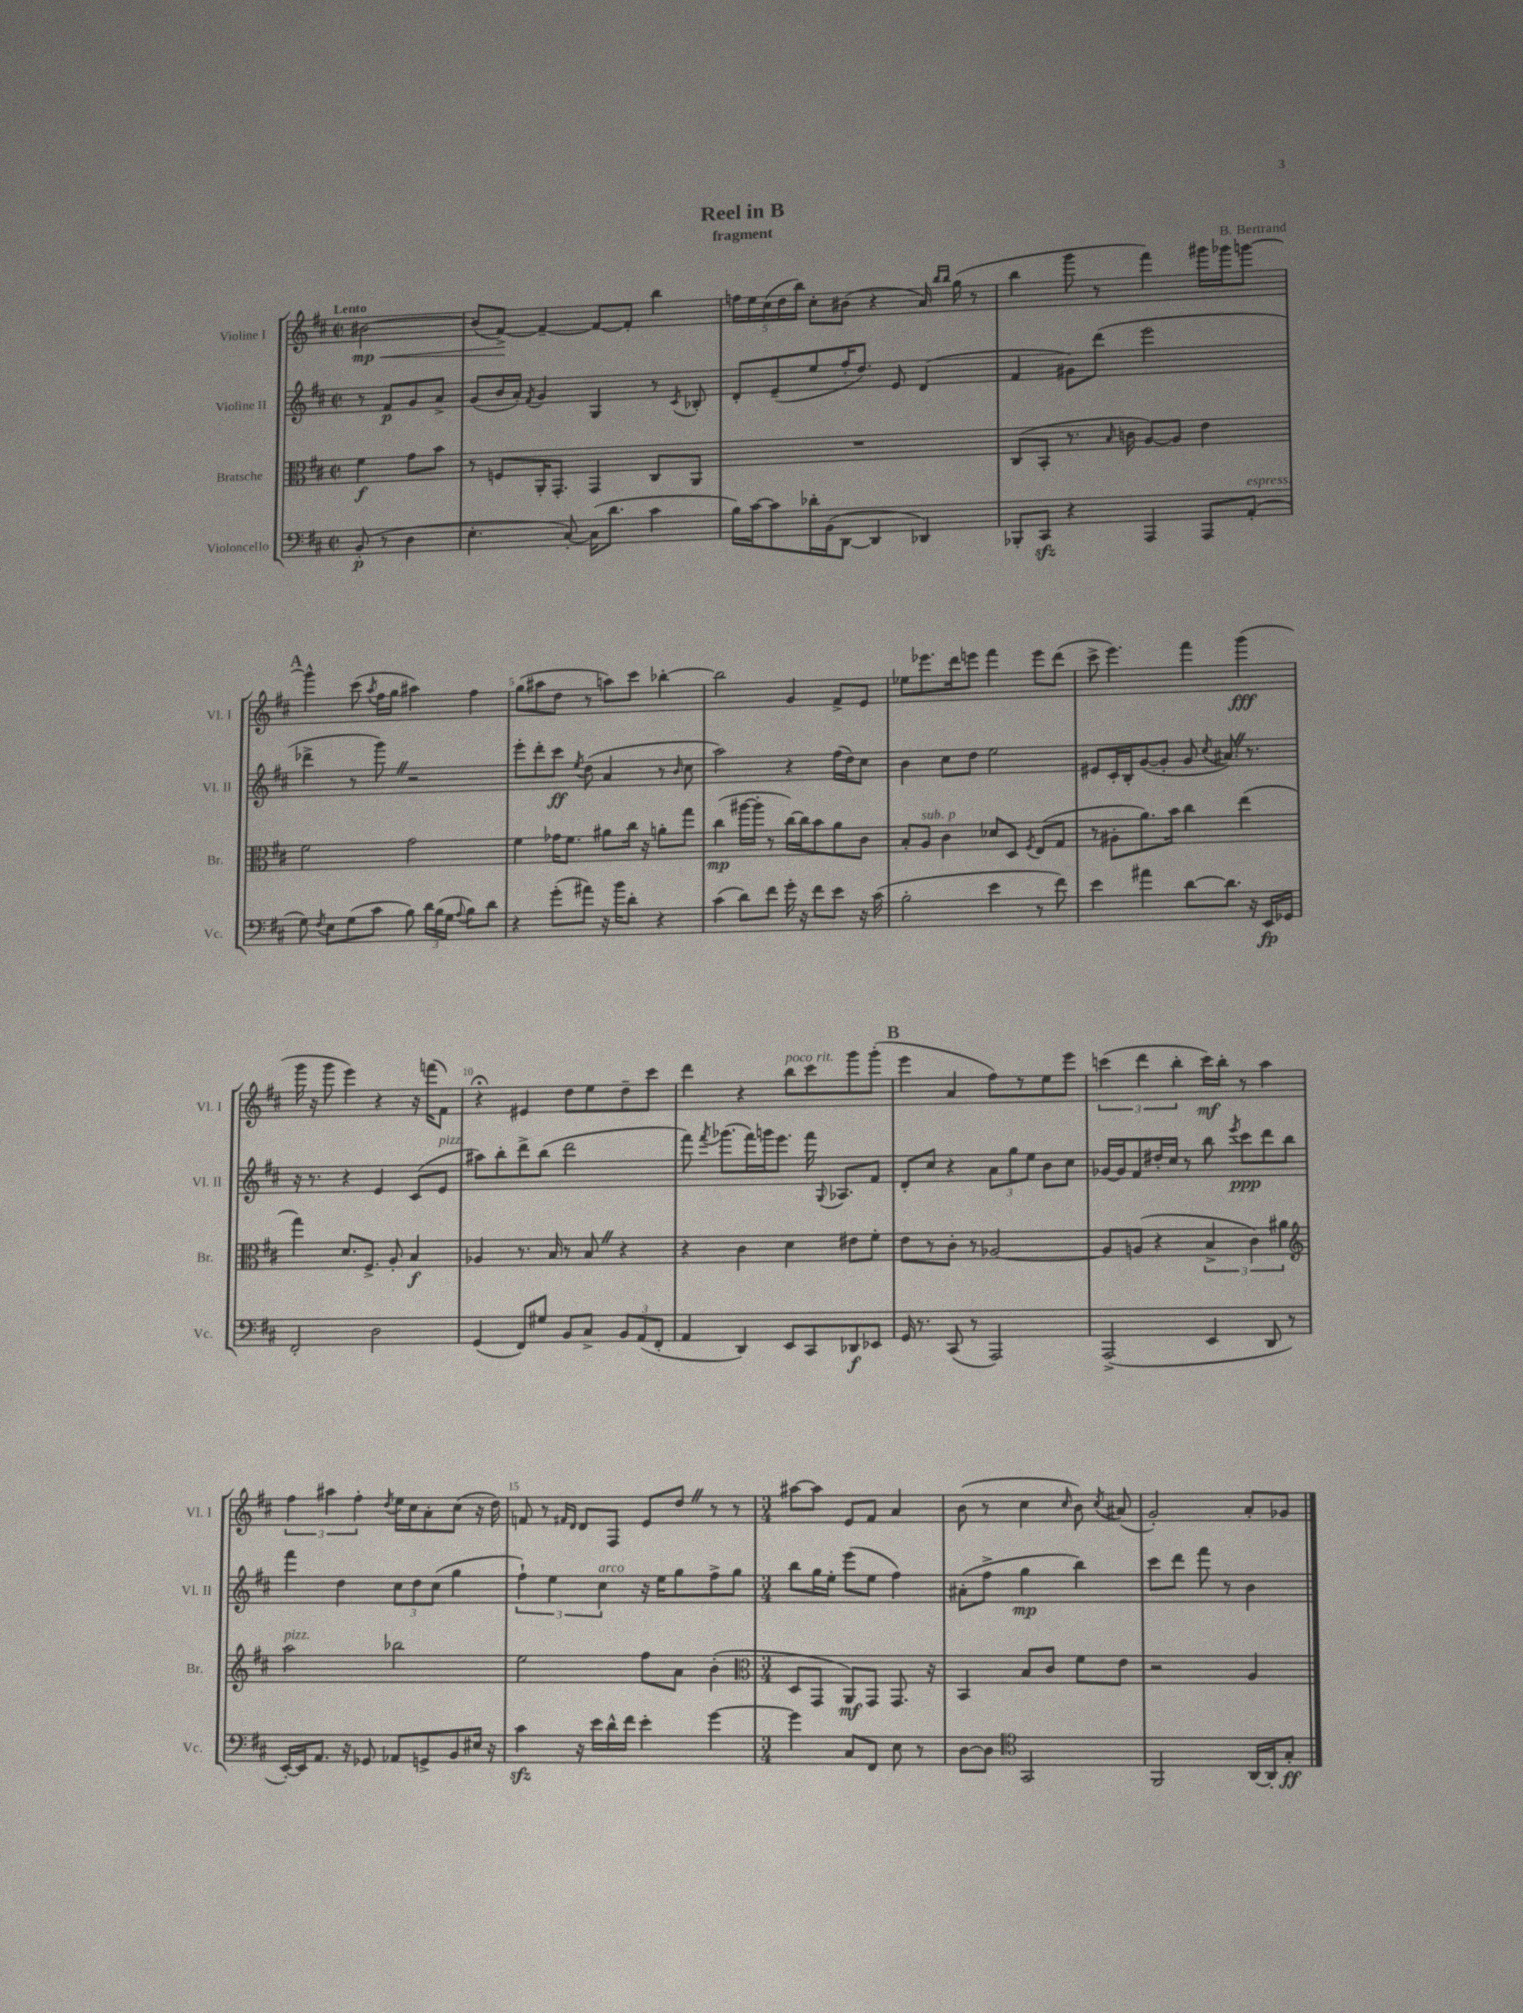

**kern	**dynam	**kern	**dynam	**kern	**dynam	**kern	**dynam
*part4	*part4	*part3	*part3	*part2	*part2	*part1	*part1
*staff4	*staff4	*staff3	*staff3	*staff2	*staff2	*staff1	*staff1
*I"Violoncello	*	*I"Bratsche	*	*I"Violine II	*	*I"Violine I	*
*I'Vc.	*	*I'Br.	*	*I'Vl. II	*	*I'Vl. I	*
*clefF4	*	*clefC3	*	*clefG2	*	*clefG2	*
*k[f#c#]	*	*k[f#c#]	*	*k[f#c#]	*	*k[f#c#]	*
*M2/2	*	*M2/2	*	*M2/2	*	*M2/2	*
*met(c|)	*	*met(c|)	*	*met(c|)	*	*met(c|)	*
=	=	=	=	=	=	=	=
!	!	!	!	!	!	!LO:TX:a:B:t=Lento	!
!	!	!	!	!	!	!	!LO:HP:b
(8BB'/	p	4f#\	f	8r	.	[2b#X\	< mp
8r	.	.	.	8f#/L	p	.	.
4D\	.	8g\L	.	8g/	.	.	.
.	.	8b\J	.	8a^/J	.	.	.
=1	=1	=1	=1	=1	=1	=1	=1
4.E'\	.	8r	.	(8g/L	.	(8b#/L]	.
.	.	8Fn/L	.	16b/L	.	[8f#^/J)	.
.	.	.	.	16a'/JJ)	.	.	.
.	.	.	.	8qf#/	.	.	.
.	.	16AA'/K	.	4g/	.	4f#~/_	[
.	.	8.GG'/J	.	.	.	.	.
[8C#'/)	.	.	.	.	.	.	.
(16C#\KL]	.	4GG/	.	4G/	.	8f#/L_	.
8.d\J	.	.	.	.	.	.	.
.	.	.	.	.	.	8f#'/J]	.
4c#\	.	8C#/L	.	8r	.	4bb\	.
.	.	.	.	8qc#/	.	.	.
.	.	8AA/J	.	8B-X'/	.	.	.
=2	=2	=2	=2	=2	=2	=2	=2
16B\LL)	.	1r	.	8d'/L	.	20ffn\LL	.
.	.	.	.	.	.	20ee\	.
[16c#\J	.	.	.	.	.	.	.
.	.	.	.	.	.	(20cc#\	.
8c#\]	.	.	.	(8e~/	.	.	.
.	.	.	.	.	.	20dd\	.
.	.	.	.	.	.	20bb\JJ)	.
16d-X'\L	.	.	.	8ee/	.	8cc#'\L	.
(16BB\J	.	.	.	.	.	.	.
[8DD\J	.	.	.	16ff#'/K	.	(8b#X\J	.
.	.	.	.	8.dd/J)	.	.	.
4DD/]	.	.	.	.	.	4r	.
.	.	.	.	8e/	.	.	.
4DD-X/)	.	.	.	(4d/	.	16a/)	.
.	.	.	.	.	.	16qqbb/LL	.
.	.	.	.	.	.	16qqbb/JJ	.
.	.	.	.	.	.	(16gg\	.
.	.	.	.	.	.	8r	.
=3	=3	=3	=3	=3	=3	=3	=3
8BBB-X'/L	.	(8C#/L	.	4f#/	.	4bb\	.
8CC#zz/J	.	8BB'/J	.	.	.	.	.
4r	.	8.r	.	8g#X\L)	.	8ggg\	.
.	.	.	.	(8ddd\J	.	8r	.
.	.	16qqB/	.	.	.	.	.
.	.	16cn\	.	.	.	.	.
4AAA/	.	[8A/L)	.	2eee\	.	4fff#\)	.
.	.	8A/J]	.	.	.	.	.
8AAA/L	.	4e\	.	.	.	16ggg#X\LL	.
.	.	.	.	.	.	16ggg-X\J	.
!LO:TX:a:i:t=espress.	!	!	!	!	!	!	!
(8AA'/J	.	.	.	.	.	[8gggn\J	.
!!LO:LB:g=z
!!LO:REH:place=s1:t=A
=4	=4	=4	=4	=4	=4	=4	=4
8G\)	.	2f#\	.	4ddd-X^\	.	4ggg^^\]	.
8qF#/	.	.	.	.	.	.	.
8E\L	.	.	.	.	.	.	.
(8G\	.	.	.	8r	.	(8ccc#\	.
.	.	.	.	.	.	8qaa/	.
8c#\J	.	.	.	8gggZ\)	.	16ff#\LL	.
.	.	.	.	.	.	16gg\JJ	.
8B\)	.	2g\	.	2r	.	4aa#X\)	.
24d\LL	.	.	.	.	.	.	.
(24B\	.	.	.	.	.	.	.
24G\JJ	.	.	.	.	.	.	.
8qqA/	.	.	.	.	.	.	.
8B\L)	.	.	.	.	.	4ff#\	.
8d\J	.	.	.	.	.	.	.
=5	=5	=5	=5	=5	=5	=5	=5
4r	.	4f#\	.	8eee'\L	.	(8gg\L	.
.	.	.	.	8ddd'\	.	8aa#X\	.
(8g'\L	.	16g-X\KL	.	8ccc#\J	ff	8dd\J	.
.	.	8.f#\J	.	.	.	.	.
.	.	.	.	8qee/	.	.	.
8a#X\J)	.	.	.	(8dd\	.	8r	.
16r	.	8a#X\L	.	4a/	.	8aan\L)	.
16b\KL	.	.	.	.	.	.	.
8d'\J	.	16cc#\Jk	.	.	.	8ccc#\J	.
.	.	16r	.	.	.	.	.
4r	.	8an'\L	.	8r	.	[4bb-X'\	.
.	.	.	.	16qqb/	.	.	.
.	.	8gg\J	.	8cc#\	.	.	.
=6	=6	=6	=6	=6	=6	=6	=6
(4c#\	.	(4cc#\	mp	2aa\)	.	2bb-\]	.
8d\L)	.	[16aa#X\LL	.	.	.	.	.
.	.	16aa#'\JJ]	.	.	.	.	.
8f#\J	.	8r	.	.	.	.	.
16g'\	.	[16cc#\LL)	.	4r	.	4g/	.
16r	.	16cc#\J]	.	.	.	.	.
8f#\L	.	8b\	.	.	.	.	.
8e\J	.	8a\	.	(16ff#\LL	.	8f#^/L	.
.	.	.	.	16dd\J)	.	.	.
16r	.	8c#\J	.	8cc#\J	.	8e/J	.
(16c#\	.	.	.	.	.	.	.
=7	=7	=7	=7	=7	=7	=7	=7
2B'\	.	8B'/L	.	4b\	.	8ee-X\L	.
!	!	!LO:TX:a:i:t=sub. p	!	!	!	!	!
.	.	8A/J	.	.	.	8.eee-X\	.
.	.	4c#\	.	8cc#\L	.	.	.
.	.	.	.	.	.	16ddd\k	.
.	.	.	.	8dd\J	.	8eeen\J	.
4e\	.	8d-X/L	.	2ee\	.	4fff#\	.
.	.	8D/J	.	.	.	.	.
.	.	8qF#/	.	.	.	.	.
8r	.	(8E/L	.	.	.	8eee\L	.
8f#\)	.	8G/J	.	.	.	(8ddd\J	.
=8	=8	=8	=8	=8	=8	=8	=8
4e\	.	8r	.	8e#X/L	.	8ccc#^\	.
.	.	8A#X'\L	.	16c#'/L	.	4.eee\)	.
.	.	.	.	16B'/J	.	.	.
4a#X\	.	8.a\)	.	([8g/	.	.	.
.	.	.	.	8g'/J]	.	.	.
.	.	16b\Jk	.	.	.	.	.
[8d\L	.	4cc#\	.	8g/	.	4fff#\	.
.	.	.	.	8qcc#/	.	.	.
8.d\J]	.	.	.	8.a#XZ/)	.	.	.
.	.	(4ee\	.	.	.	(4ggg\	fff
16r	.	.	.	8.r	.	.	.
16EE/LL	fp	.	.	.	.	.	.
16GG-X/JJ	.	.	.	.	.	.	.
!!LO:LB:g=z
=9	=9	=9	=9	=9	=9	=9	=9
2FF#'/	.	4gg\)	.	16r	.	16ggg\	.
.	.	.	.	8.r	.	16r	.
.	.	.	.	.	.	8ggg\	.
.	.	8.d/L	.	4r	.	4eee\)	.
.	.	8.F#^/J	.	.	.	.	.
2D\	.	.	.	4e/	.	4r	.
.	.	8A'/	.	.	.	.	.
.	.	4B/	f	(8c#/L	.	16r	.
.	.	.	.	.	.	(16fffn\KL	.
!	!	!	!	!LO:TX:a:i:t=pizz.	!	!	!
.	.	.	.	8e/J	.	8f#\J)	.
=10	=10	=10	=10	=10	=10	=10	=10
(4GG/	.	4A-X/	.	8aa#X\L)	.	4r;<	.
.	.	.	.	8bb'\	.	.	.
8FF#/L)	.	8.r	.	8ddd^\	.	4e#X/	.
8G#X/J	.	.	.	(8bb\J	.	.	.
.	.	16B/	.	.	.	.	.
8BB/L	.	8r	.	2ddd\	.	8dd\L	.
8C#^/J	.	8BZ/	.	.	.	8ee\	.
12BB/L	.	4r	.	.	.	8dd~\	.
(12AA/	.	.	.	.	.	.	.
.	.	.	.	.	.	8ccc#\J	.
12FF#'/J	.	.	.	.	.	.	.
=11	=11	=11	=11	=11	=11	=11	=11
4AA/	.	4r	.	8fff#\)	.	4ddd\	.
.	.	.	.	8qfff#/	.	.	.
.	.	.	.	(8.ggg-X\L	.	.	.
4DD/)	.	4c#\	.	.	.	4r	.
.	.	.	.	16fff#\L)	.	.	.
.	.	.	.	16gggn\J	.	.	.
.	.	.	.	8.eee\J	.	.	.
!	!	!	!	!	!	!LO:TX:a:i:t=poco rit.	!
8EE/L	.	4d\	.	.	.	8bb\L	.
8CC#/	.	.	.	16fff#\	.	8ccc#\	.
.	.	.	.	8qqG/	.	.	.
.	.	.	.	8.A-X/L	.	.	.
8DD-X/	f	8e#X\L	.	.	.	8ggg\	.
8EE-X/J	.	8f#'\J	.	8f#/J	.	(8ggg'\J	.
!!LO:REH:place=s1:t=B
=12	=12	=12	=12	=12	=12	=12	=12
16GG/	.	8e\L	.	8d'/L	.	4eee\	.
8.r	.	.	.	.	.	.	.
.	.	8r	.	8cc#/J	.	.	.
(8CC#/	.	8c#'\J	.	4r	.	4a/	.
8r	.	8r	.	.	.	.	.
2AAA/)	.	[2A-X/	.	12a\L	.	8ff#\L)	.
.	.	.	.	12gg\	.	.	.
.	.	.	.	.	.	8r	.
.	.	.	.	12ee\J	.	.	.
.	.	.	.	8b\L	.	8ee\	.
.	.	.	.	8cc#\J	.	8eee\J	.
=13	=13	=13	=13	=13	=13	=13	=13
(2AAA^/	.	8A-/L]	.	[16g-X/LL	.	(6cccn\	.
.	.	.	.	16g-/J]	.	.	.
.	.	(8An/J	.	8f#/	.	.	.
.	.	.	.	.	.	6ddd\	.
.	.	4r	.	16dd#X'/L	.	.	.
.	.	.	.	16cc#/JJ	.	.	.
.	.	.	.	.	.	6bb'\	.
.	.	.	.	8r	.	.	.
4EE/	.	6B^/	.	8bb\	.	16ccc\LL)	mf
.	.	.	.	.	.	16bb'\JJ	.
.	.	.	.	8qeee/	.	.	.
.	.	.	.	8ccc#\L	ppp	8r	.
.	.	6c#\)	.	.	.	.	.
8DD/	.	.	.	8ddd\	.	4aa\	.
.	.	6a#X\	.	.	.	.	.
8r	.	.	.	8bb\J	.	.	.
!!LO:LB:g=z
=14	=14	=14	=14	=14	=14	=14	=14
*	*	*clefG2	*	*	*	*	*
!	!	!LO:TX:a:i:t=pizz.	!	!	!	!	!
[16EE'/LL)	.	2aa\	.	4fff#\	.	6ff#\	.
16EE/J]	.	.	.	.	.	.	.
8.AA/J	.	.	.	.	.	.	.
.	.	.	.	.	.	6aa#X\	.
.	.	.	.	4dd\	.	.	.
16r	.	.	.	.	.	.	.
.	.	.	.	.	.	6ff#'\	.
8GG-X/	.	.	.	.	.	.	.
.	.	.	.	.	.	8qdd/	.
8AA-X/L	.	2bb-X\	.	12cc#\L	.	16ee\LL	.
.	.	.	.	.	.	16cc#\J	.
.	.	.	.	12dd\	.	.	.
8GGn^/	.	.	.	.	.	8a'\	.
.	.	.	.	(12cc#\J	.	.	.
8BB/	.	.	.	4gg\	.	(8cc#\J	.
16E#X/Jk	.	.	.	.	.	16r	.
16r	.	.	.	.	.	16dd\)	.
=15	=15	=15	=15	=15	=15	=15	=15
4c#zz\	.	2ee\	.	6ff#`\)	.	8fn/	.
.	.	.	.	.	.	8r	.
.	.	.	.	6ee\	.	.	.
.	.	.	.	.	.	16qqf#X/LL	.
.	.	.	.	.	.	16qqd/JJ	.
16r	.	.	.	.	.	8d/L	.
16e\LL	.	.	.	.	.	.	.
!	!	!	!	!LO:TX:a:i:t=arco	!	!	!
.	.	.	.	6cc#\	.	.	.
16d^^\	.	.	.	.	.	8F#/J	.
16f#\JJ	.	.	.	.	.	.	.
4e'\	.	8ff#\L	.	16r	.	8e/L	.
.	.	.	.	16ee\KL	.	.	.
.	.	8a\J	.	8gg\	.	8ddZ/J	.
[4g\	.	(4b'\	.	8ff#^\	.	8r	.
.	.	.	.	8gg\J	.	8r	.
=16	=16	=16	=16	=16	=16	=16	=16
*	*	*clefC3	*	*	*	*	*
*M3/4	*	*M3/4	*	*M3/4	*	*M3/4	*
4g\]	.	8D/L	.	8bb\L	.	[8aa#X\L	.
.	.	8GG/J	.	16gg\L	.	8aa#\J]	.
.	.	.	.	16ee'\JJ	.	.	.
8C#/L	.	8AA/L)	mf	(8eee\L	.	8e/L	.
8FF#/J	.	8GG/J	.	8ee\J	.	8f#/J	.
8E\	.	8.GG/	.	4ff#\)	.	4a/	.
8r	.	.	.	.	.	.	.
.	.	16r	.	.	.	.	.
=17	=17	=17	=17	=17	=17	=17	=17
[8D\L	.	4BB/	.	(8a#X'\L	.	(8b\	.
8D\J]	.	.	.	8ff#^\J	.	8r	.
*clefC4	*	*	*	*	*	*	*
2GG/	.	8B/L	.	4gg\	mp	4cc#\	.
.	.	8c#/J	.	.	.	.	.
.	.	.	.	.	.	16qqcc#/	.
.	.	8f#\L	.	4bb\)	.	8b\)	.
.	.	.	.	.	.	8qcc#/	.
.	.	8e\J	.	.	.	(8a#X/	.
=18	=18	=18	=18	=18	=18	=18	=18
2FF#/	.	2r	.	8ccc#\L	.	2g'/)	.
.	.	.	.	8ddd\J	.	.	.
.	.	.	.	8fff#\	.	.	.
.	.	.	.	8r	.	.	.
[16AA/LL	.	4A/	.	4b\	.	8a'/L	.
16AA'/J]	.	.	.	.	.	.	.
8G'/J	ff	.	.	.	.	8g-X/J	.
==	==	==	==	==	==	==	==
*-	*-	*-	*-	*-	*-	*-	*-
